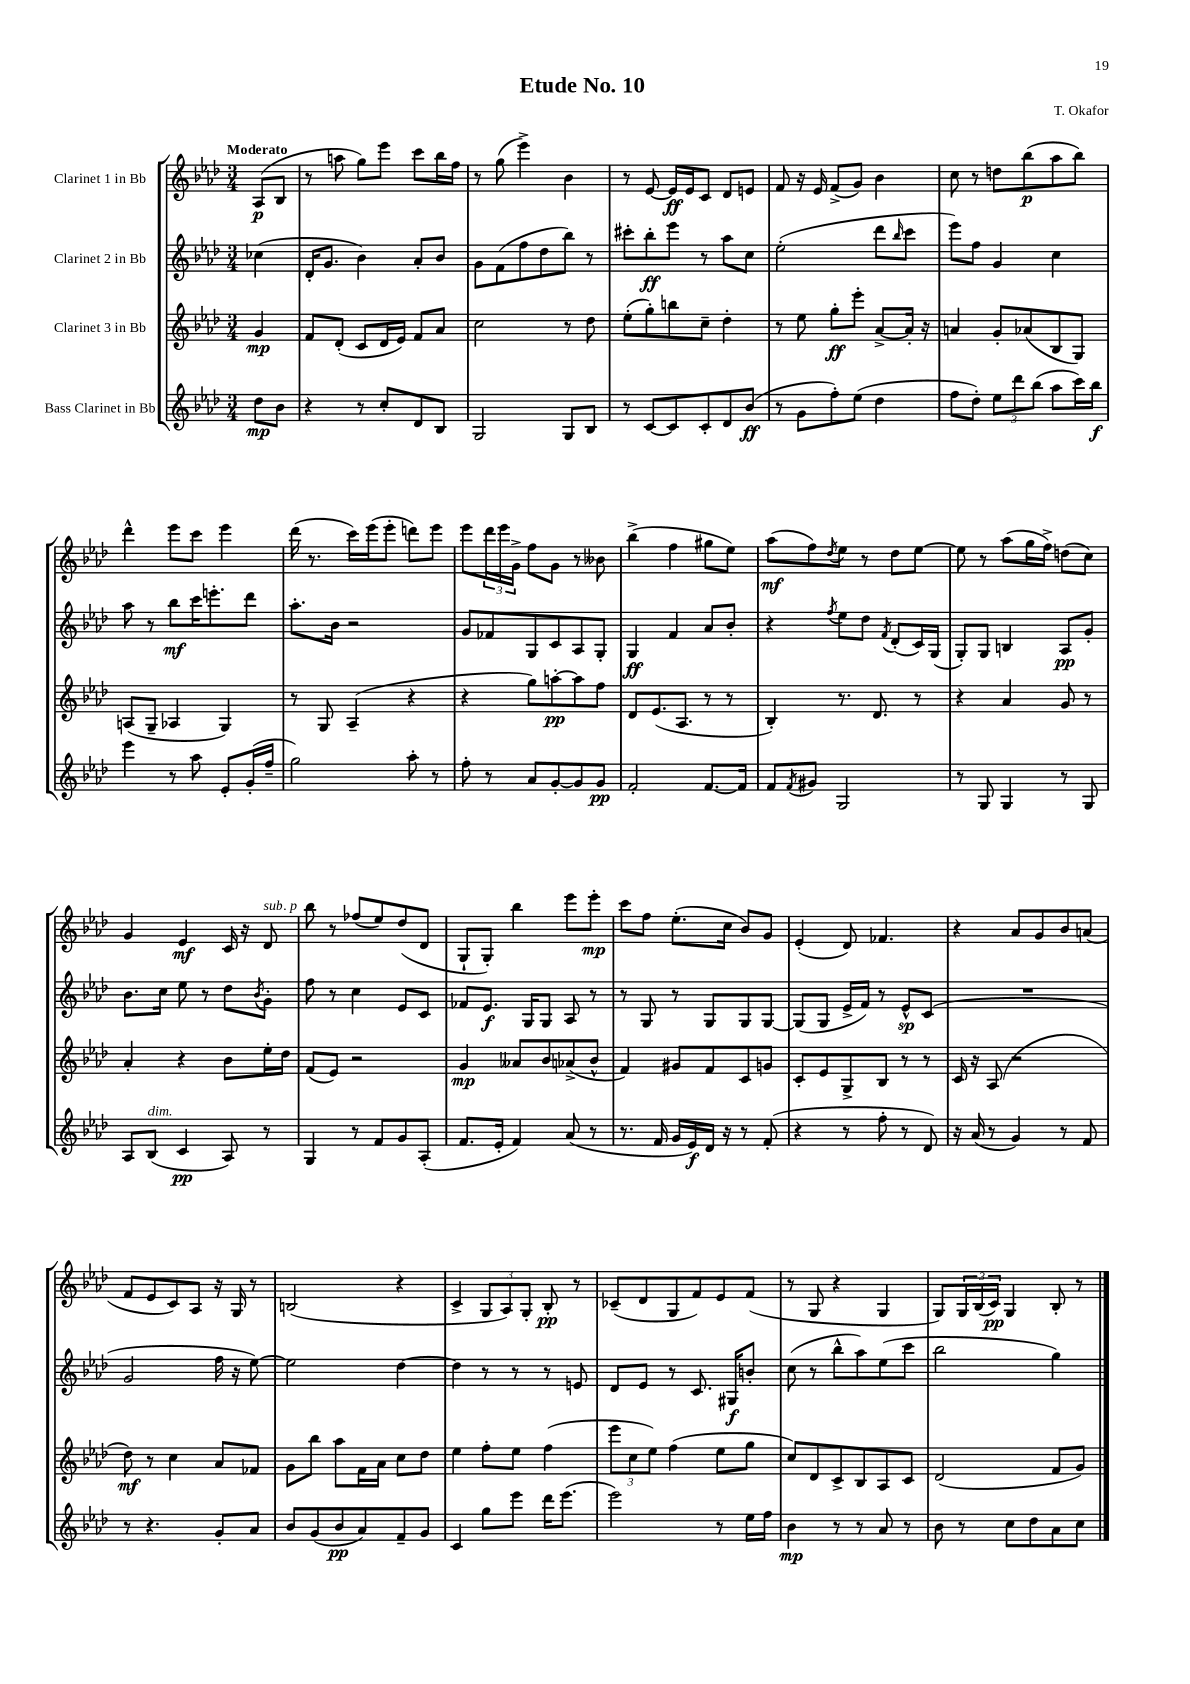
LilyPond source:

\header { title = "Etude No. 10" composer = "T. Okafor" }
<<
\new StaffGroup <<
\new Staff = "s0" \with { instrumentName = "Clarinet 1 in Bb" } {
    \clef treble \key aes \major \numericTimeSignature \time 3/4 \partial 4 \tempo "Moderato"
    aes8\p( bes8 |
    r8 a''8 g''8) ees'''8 c'''8 bes''16 f''16 |
    r8 g''8( ees'''4->) bes'4 |
    r8 ees'8~ ees'16\ff ees'16 c'8 des'8 e'8 |
    f'8 r16 ees'16 f'8->( g'8) bes'4 |
    c''8 r8 d''8 bes''8\p( aes''8 bes''8) |
    des'''4-^ ees'''8 c'''8 ees'''4 |
    des'''16( r8. c'''16) ees'''16( ees'''8-. d'''8) ees'''8 |
    ees'''8 \tuplet 3/2 { des'''16 ees'''16 g'16-> } f''8 g'8 r8 beses'8 |
    bes''4->( f''4 gis''8 ees''8) |
    aes''8\mf( f''8) \acciaccatura { des''8 } ees''8 r8 des''8 ees''8~ |
    ees''8 r8 aes''8( g''16 f''16->) d''8( c''8) |
    g'4 ees'4\mf c'16 r16 des'8^\markup { \italic "sub. p" } |
    bes''8 r8 fes''8( ees''8) des''8( des'8 |
    g8-! g8-.) bes''4 ees'''8 ees'''8-.\mp |
    c'''8 f''8 ees''8.-.( c''16 bes'8) g'8 |
    ees'4-.( des'8) fes'4. |
    r4 aes'8 g'8 bes'8 a'8( |
    f'8 ees'8 c'8) aes8 r16 g16 r8 |
    b2( r4 |
    c'4-> \tuplet 3/2 { g8 aes8) g8-. } bes8-.\pp r8 |
    ces'8--( des'8 g8 f'8) ees'8 f'8( |
    r8 g8 r4 g4 |
    g8) \tuplet 3/2 { g16 bes16( c'16\pp) } g4 bes8-. r8 \bar "|." |
}
\new Staff = "s1" \with { instrumentName = "Clarinet 2 in Bb" } {
    \clef treble \key aes \major \numericTimeSignature \time 3/4 \partial 4
    ces''4( |
    des'16-. g'8. bes'4) aes'8-. bes'8 |
    g'8 f'8( f''8 des''8 bes''8) r8 |
    cis'''8-. bes''8-.\ff ees'''8 r8 aes''8 c''8 |
    ees''2-.( des'''8 \grace { bes''16 } c'''8 |
    ees'''8) f''8 g'4 c''4 |
    aes''8 r8 bes''8\mf c'''16 e'''8.-. des'''8 |
    aes''8.-. bes'16 r2 |
    g'8 fes'8 g8 c'8 aes8 g8-. |
    g4\ff f'4 aes'8 bes'8-. |
    r4 \acciaccatura { f''8 } ees''8 des''8 \acciaccatura { f'8 } des'8-.( c'16) g16( |
    g8-.) g8 b4 aes8\pp g'8-. |
    bes'8. c''16 ees''8 r8 des''8 \acciaccatura { bes'8 } g'8-. |
    f''8 r8 c''4 ees'8 c'8 |
    fes'8 ees'8.\f g16 g8 aes8 r8 |
    r8 g8 r8 g8 g8 g8~ |
    g8( g8 ees'16-> f'16) r8 ees'8-^\sp c'8( |
    R2. |
    g'2 f''16 r16 ees''8~) |
    ees''2 des''4~ |
    des''4 r8 r8 r8 e'8 |
    des'8 ees'8 r8 c'8. gis16\f b'8-. |
    c''8( r8 bes''8-^ aes''8) ees''8( c'''8 |
    bes''2 g''4) \bar "|." |
}
\new Staff = "s2" \with { instrumentName = "Clarinet 3 in Bb" } {
    \clef treble \key aes \major \numericTimeSignature \time 3/4 \partial 4
    g'4\mp |
    f'8 des'8-.( c'8 des'16 ees'16) f'8 aes'8 |
    c''2 r8 des''8 |
    ees''8-.( g''8-.) b''8 c''8-- des''4-. |
    r8 ees''8 g''8-.\ff ees'''8-. aes'8~-> aes'16-. r16 |
    a'4 g'8-. aes'8( bes8 g8) |
    a8( g8-- aes4 g4) |
    r8 g8 aes4--( r4 |
    r4 g''8) a''8~-.\pp a''8 f''8 |
    des'8 ees'8.( aes8. r8 r8 |
    bes4-.) r8. des'8. r8 |
    r4 aes'4 g'8 r8 |
    aes'4-. r4 bes'8 ees''16-. des''16 |
    f'8( ees'8) r2 |
    g'4\mp aeses'8 bes'8 aes'8->( bes'8-^ |
    f'4) gis'8 f'8 c'8 g'8 |
    c'8-. ees'8 g8-> bes8 r8 r8 |
    c'16 r16 aes8( r2 |
    des''8\mf) r8 c''4 aes'8 fes'8 |
    g'8 bes''8 aes''8 f'16 aes'16 c''8 des''8 |
    ees''4 f''8-. ees''8 f''4( |
    \tuplet 3/2 { ees'''8 c''8 ees''8) } f''4( ees''8 g''8 |
    c''8) des'8 c'8-> bes8 aes8 c'8 |
    des'2( f'8 g'8) \bar "|." |
}
\new Staff = "s3" \with { instrumentName = "Bass Clarinet in Bb" } {
    \clef treble \key aes \major \numericTimeSignature \time 3/4 \partial 4
    des''8\mp bes'8 |
    r4 r8 c''8-. des'8 bes8 |
    g2 g8 bes8 |
    r8 c'8~ c'8 c'8-. des'8 bes'8\ff( |
    r8 g'8 f''8-.) ees''8( des''4 |
    f''8 des''8-.) \tuplet 3/2 { ees''8 des'''8 bes''8( } aes''8 c'''16) bes''16\f |
    ees'''4 r8 aes''8 ees'8-. g'16-.( f''16-- |
    g''2) aes''8-. r8 |
    f''8-. r8 aes'8 g'8~-. g'8 g'8\pp |
    f'2-. f'8.~ f'16 |
    f'8 \acciaccatura { f'8 } gis'8 g2 |
    r8 g8 g4 r8 g8 |
    aes8 bes8^\markup { \italic "dim." }( c'4\pp aes8) r8 |
    g4 r8 f'8 g'8 aes8-.( |
    f'8. ees'16-. f'4) aes'8( r8 |
    r8. f'16 g'16 ees'16\f) des'16 r16 r8 f'8-.( |
    r4 r8 f''8-. r8 des'8) |
    r16 aes'16( r8 g'4) r8 f'8 |
    r8 r4. g'8-. aes'8 |
    bes'8 g'8( bes'8\pp aes'8) f'8-- g'8 |
    c'4 g''8 ees'''8 des'''16 ees'''8.( |
    ees'''2) r8 ees''16 f''16 |
    bes'4\mp r8 r8 aes'8 r8 |
    bes'8 r8 c''8 des''8 aes'8 c''8 \bar "|." |
}
>>
>>
\layout { \context { \Score \remove "Bar_number_engraver" } }
